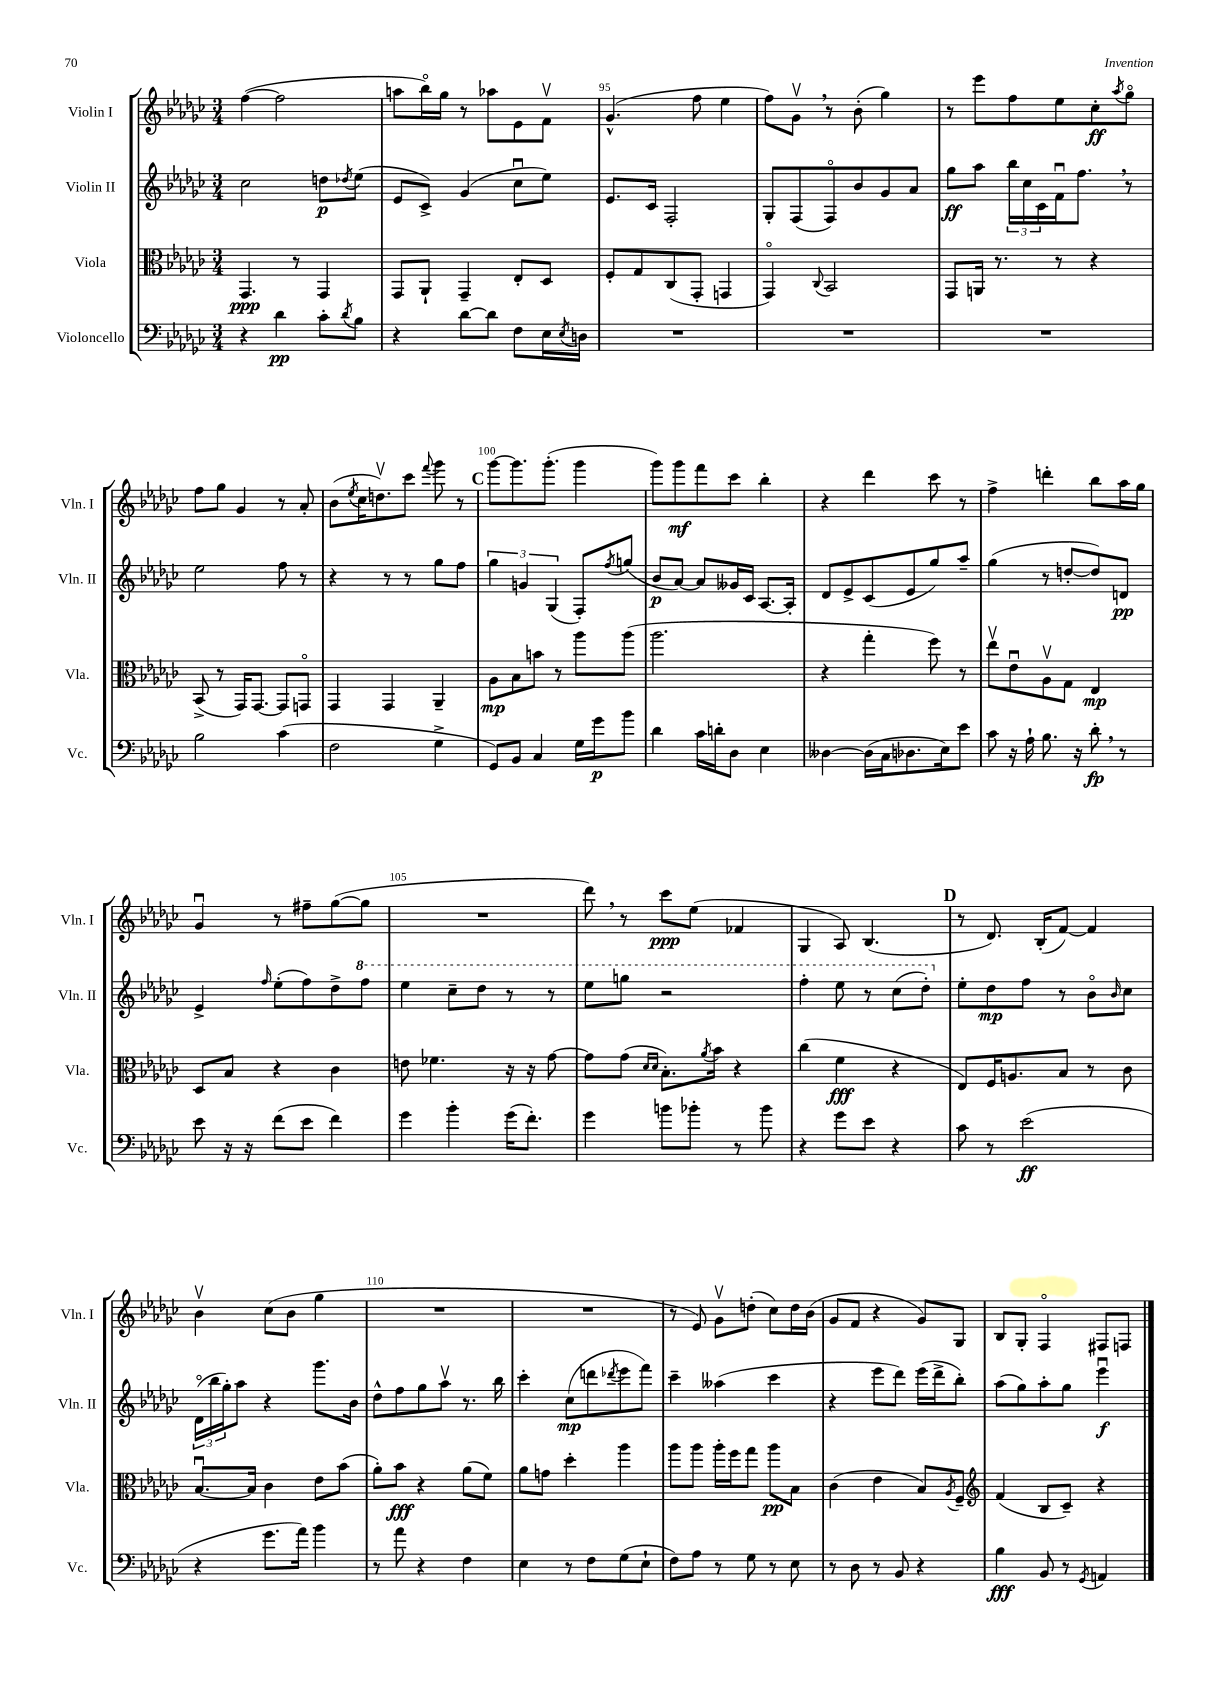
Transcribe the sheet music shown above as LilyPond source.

<<
\new StaffGroup <<
\new Staff = "s0" \with { instrumentName = "Violin I" shortInstrumentName = "Vln. I" } {
    \clef treble \key ges \major \numericTimeSignature \time 3/4
    f''4~( f''2 |
    a''8 bes''16\flageolet) ges''16 r8 aes''8 ees'8 f'8\upbow |
    ges'4.-^( f''8 ees''4 |
    f''8) ges'8\upbow \breathe r8 bes'8-.( ges''4) |
    r8 ees'''8 f''8 ees''8 ces''8-.\ff \acciaccatura { aes''8 } ges''8\flageolet |
    f''8 ges''8 ges'4 r8 aes'8-. |
    bes'8( \acciaccatura { ees''8 } ces''16 d''8.\upbow) ces'''8 \appoggiatura { f'''8 } ges'''8 r8 |
    \mark \markup { \bold "C" } ges'''8~ ges'''8. ges'''8.-.( ges'''4 |
    ges'''8) ges'''8\mf f'''8 ces'''8 bes''4-. |
    r4 des'''4 ces'''8 r8 |
    f''4-> d'''4-. bes''8 aes''16 ges''16 |
    ges'4\downbow r8 fis''8-- ges''8~( ges''8 |
    R2. |
    des'''8) \breathe r8 ces'''8\ppp ees''8( fes'4 |
    ges4 aes8) bes4.( |
    \mark \markup { \bold "D" } r8 des'8.) bes16-.( f'8~) f'4 |
    bes'4\upbow ces''8( bes'8 ges''4 |
    R2. |
    R2. |
    r8 ees'8) ges'8\upbow d''8-.( ces''8) d''16 bes'16( |
    ges'8 f'8 r4 ges'8) ges8 |
    bes8 ges8-. f4\flageolet fis8 f8 \bar "|." |
}
\new Staff = "s1" \with { instrumentName = "Violin II" shortInstrumentName = "Vln. II" } {
    \clef treble \key ges \major \numericTimeSignature \time 3/4
    ces''2 d''8\p \acciaccatura { des''8 } ees''8( |
    ees'8 ces'8->) ges'4( ces''8\downbow ees''8) |
    ees'8. ces'16 f2-. |
    ges8-. f8( f8\flageolet) bes'8 ges'8 aes'8 |
    ges''8\ff aes''8 \tuplet 3/2 { bes''16 ces''16 ces'16 } f'16\downbow f''8. \breathe r8 |
    ees''2 f''8 r8 |
    r4 r8 r8 ges''8 f''8 |
    \mark \markup { \bold "C" } \tuplet 3/2 { ges''4 g'4 ges4( } f8-.) \acciaccatura { f''8 } g''8( |
    bes'8\p aes'8~) aes'8 geses'16 ces'16 aes8.~ aes16-. |
    des'8 ees'8-> ces'8( ees'8 ges''8) aes''8-- |
    ges''4( r8 d''8~-. d''8) d'8\pp |
    ees'4-> \grace { f''16 } ees''8-.( f''8) des''8-> \ottava #1 f'''8 |
    ees'''4 ces'''8-- des'''8 r8 r8 |
    ees'''8 g'''8 r2 |
    f'''4-. ees'''8 r8 ces'''8( des'''8-.) \ottava #0 |
    \mark \markup { \bold "D" } ees''8-. des''8\mp f''8 r8 bes'8\flageolet \grace { bes'16 } ces''8 |
    \tuplet 3/2 { des'16\flageolet( bes''16 ges''16-.) } aes''8 r4 ges'''8. bes'16 |
    des''8-^ f''8 ges''8 aes''8\upbow r8. bes''16 |
    ces'''4-. ces''8\mp( d'''8 \acciaccatura { des'''8 } ees'''8 f'''8) |
    ces'''4-- aeses''4( ces'''4 |
    r4 ees'''8 des'''8) ees'''16( des'''16-> bes''8-.) |
    aes''8( ges''8) aes''8-. ges''8 ees'''4\downbow\f \bar "|." |
}
\new Staff = "s2" \with { instrumentName = "Viola" shortInstrumentName = "Vla." } {
    \clef alto \key ges \major \numericTimeSignature \time 3/4
    ges,4.\ppp r8 ges,4 |
    ges,8 aes,8-! ges,4-- ees8-. des8 |
    f8-. ges8 ces8( ges,8-. g,4 |
    ges,4\flageolet) \appoggiatura { ces8 } bes,2 |
    ges,8 a,16 r8. r8 r4 |
    bes,8->( r8 ges,16) ges,8.~ ges,8 g,8\flageolet |
    ges,4 ges,4 aes,4-- |
    \mark \markup { \bold "C" } aes8\mp bes8 b'8 r8 aes''8 aes''8( |
    aes''2. |
    r4 ges''4-. f''8) r8 |
    ees''8\upbow ees'8\downbow aes8\upbow ges8 ees4\mp |
    des8 bes8 r4 ces'4 |
    e'8 fes'4. r16 r16 ges'8~ |
    ges'8 ges'8( \grace { des'16 des'16 } bes8.-.) \acciaccatura { aes'8 } bes'16 r4 |
    ces''4( f'4\fff r4 |
    \mark \markup { \bold "D" } ees8) f16 a8. bes8 r8 ces'8 |
    bes8.~\downbow bes16 ces'4 ees'8 bes'8( |
    aes'8-.) bes'8\fff r4 aes'8( f'8) |
    aes'8 g'8 des''4-. aes''4 |
    aes''8 aes''8 aes''16-. f''16 ges''8 aes''8\pp bes8 |
    ces'4( ees'4 bes8) \acciaccatura { aes8 } f8-- |
    \clef treble f'4( bes8 ces'8--) r4 \bar "|." |
}
\new Staff = "s3" \with { instrumentName = "Violoncello" shortInstrumentName = "Vc." } {
    \clef bass \key ges \major \numericTimeSignature \time 3/4
    r4 des'4\pp ces'8-. \acciaccatura { des'8 } bes8 |
    r4 des'8~ des'8 f8 ees16 \acciaccatura { ees8 } d16 |
    R2. |
    R2. |
    R2. |
    bes2 ces'4( |
    f2 ges4-> |
    \mark \markup { \bold "C" } ges,8) bes,8 ces4 ges16 ges'16\p bes'8 |
    des'4 ces'16 d'16-. des8 ees4 |
    deses4~ deses16( ces16 des8. ees16) ees'8 |
    ces'8 r16 aes16-! bes8. r16 des'8-.\fp \breathe r8 |
    ees'8 r16 r16 f'8( ees'8 f'4) |
    ges'4 bes'4-. ges'16( f'8.-.) |
    ges'4 b'8 bes'8-. r8 bes'8 |
    r4 ges'8 ees'8 r4 |
    \mark \markup { \bold "D" } ces'8 r8 ees'2\ff( |
    r4 ges'8. aes'16) bes'4 |
    r8 aes'8 r4 f4 |
    ees4 r8 f8 ges8( ees8-! |
    f8) aes8 r8 ges8 r8 ees8 |
    r8 des8 r8 bes,8 r4 |
    bes4\fff bes,8 r8 \acciaccatura { ges,8 } a,4 \bar "|." |
}
>>
>>
\layout { \context { \Score currentBarNumber = #93 \override BarNumber.break-visibility = ##(#f #t #t) barNumberVisibility = #(every-nth-bar-number-visible 5) } }
